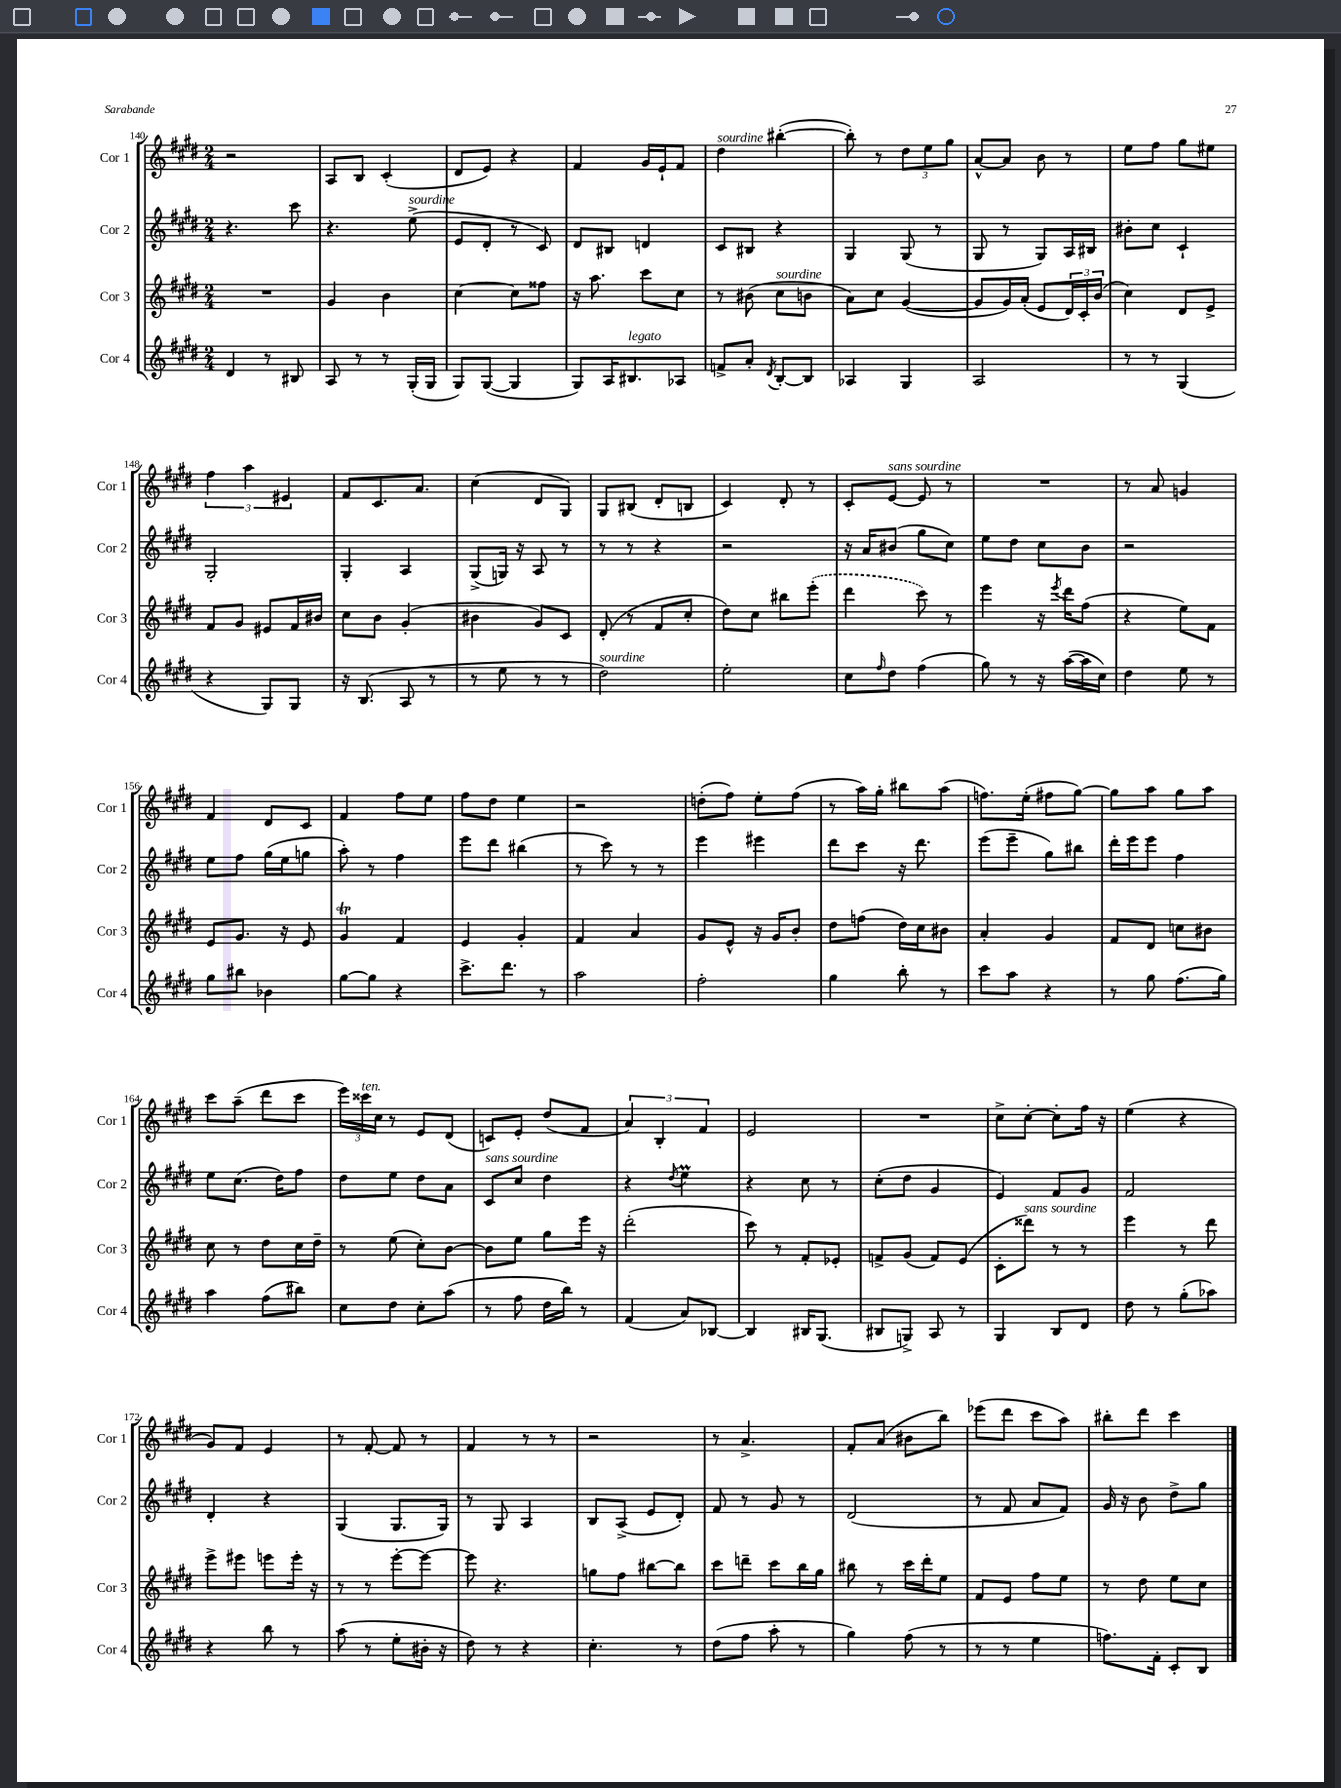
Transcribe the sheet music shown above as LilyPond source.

<<
\new StaffGroup <<
\new Staff = "s0" \with { instrumentName = "Cor 1" shortInstrumentName = "Cor 1" } {
    \clef treble \key e \major \numericTimeSignature \time 2/4
    r2 |
    a8 b8 cis'4-.( |
    dis'8 e'8) r4 |
    fis'4 gis'16 e'16-! fis'8 |
    dis''4^\markup { \italic "sourdine" } bis''4~-.( |
    bis''8-.) r8 \tuplet 3/2 { dis''8 e''8 gis''8 } |
    a'8~-^ a'8 b'8 r8 |
    e''8 fis''8 gis''8 eis''8 |
    \tuplet 3/2 { fis''4 a''4 eis'4 } |
    fis'8 cis'8. a'8. |
    cis''4( dis'8 gis8) |
    gis8 bis8( dis'8-. b8 |
    cis'4) dis'8-. r8 |
    cis'8-. e'8~^\markup { \italic "sans sourdine" } e'8 r8 |
    R2 |
    r8 a'8 g'4 |
    fis'4 dis'8 cis'8 |
    fis'4 fis''8 e''8 |
    fis''8 dis''8 e''4 |
    r2 |
    d''8-.( fis''8) e''8-. fis''8( |
    r8 a''16) gis''16-. bis''8 a''8( |
    f''8.) e''16-.( fis''8 gis''8~) |
    gis''8 a''8 gis''8 a''8 |
    cis'''8 a''8--( dis'''8 cis'''8 |
    \tuplet 3/2 { e'''16) cisis'''16^\markup { \italic "ten." } cis''16 } r8 e'8 dis'8( |
    c'8) e'8-. dis''8( fis'8 |
    \tuplet 3/2 { a'4) b4-. fis'4 } |
    e'2 |
    R2 |
    cis''8-> cis''8~-. cis''8-. fis''16 r16 |
    e''4( r4 |
    gis'8) fis'8 e'4 |
    r8 fis'8~-. fis'8 r8 |
    fis'4 r8 r8 |
    r2 |
    r8 a'4.-> |
    fis'8-. a'8( bis'8 b''8) |
    ees'''8( dis'''8 cis'''8 a''8) |
    bis''8-. dis'''8 cis'''4 \bar "|." |
}
\new Staff = "s1" \with { instrumentName = "Cor 2" shortInstrumentName = "Cor 2" } {
    \clef treble \key e \major \numericTimeSignature \time 2/4
    r4. cis'''8 |
    r4. e''8->^\markup { \italic "sourdine" }( |
    e'8 dis'8-. r8 cis'8) |
    dis'8 bis8 d'4 |
    cis'8 bis8 r4 |
    gis4 gis8( r8 |
    gis8 r8 gis8) a16 bis16 |
    bis'8-. cis''8 cis'4-! |
    gis2-. |
    gis4-. a4 |
    gis8->( g16) r16 a8 r8 |
    r8 r8 r4 |
    r2 |
    r16 a'16 bis'8( gis''8 cis''8) |
    e''8 dis''8 cis''8 b'8 |
    r2 |
    e''8 fis''8 gis''16( e''16 g''8 |
    a''8-.) r8 fis''4 |
    e'''8 dis'''8 bis''4( |
    r8 cis'''8) r8 r8 |
    e'''4 eis'''4 |
    dis'''8 cis'''8 r16 dis'''8. |
    e'''8( e'''8-- gis''8) bis''8 |
    dis'''16-. e'''16 e'''8 fis''4 |
    e''8 cis''8.( dis''16) fis''8 |
    dis''8 e''8 dis''8 a'8 |
    cis'8^\markup { \italic "sans sourdine" } cis''8 dis''4 |
    r4 \acciaccatura { dis''8 } e''4\prall |
    r4 cis''8 r8 |
    cis''8-.( dis''8 gis'4 |
    e'4) fis'8 gis'8 |
    fis'2 |
    dis'4-. r4 |
    gis4( gis8. gis16) |
    r8 gis8 a4 |
    b8 a8->( e'8 dis'8-.) |
    fis'8 r8 gis'8 r8 |
    dis'2( |
    r8 fis'8 a'8 fis'8) |
    gis'16 r16 b'8 dis''8-> gis''8 \bar "|." |
}
\new Staff = "s2" \with { instrumentName = "Cor 3" shortInstrumentName = "Cor 3" } {
    \clef treble \key e \major \numericTimeSignature \time 2/4
    R2 |
    gis'4 b'4 |
    cis''4~ cis''8 fisis''8 |
    r16 a''8. cis'''8 cis''8 |
    r8 bis'8( cis''8^\markup { \italic "sourdine" } b'8 |
    a'8) cis''8 gis'4~( |
    gis'8 gis'16) a'16-.( e'8 \tuplet 3/2 { dis'16) cis'16-. b'16( } |
    cis''4) dis'8 e'8-> |
    fis'8 gis'8 eis'8 fis'16 bis'16 |
    cis''8 b'8 gis'4-.( |
    bis'4 gis'8) cis'8 |
    dis'8-.( r8 fis'8 cis''8-. |
    dis''8) cis''8 bis''8 \once \slurDashed e'''8-.( |
    dis'''4 cis'''8) r8 |
    e'''4 r16 \acciaccatura { e'''8 } dis'''16 fis''8( |
    r4 e''8) fis'8 |
    e'8 gis'8. r16 e'8 |
    gis'4\trill fis'4 |
    e'4 gis'4-. |
    fis'4 a'4 |
    gis'8 e'8-^ r16 gis'16 b'8-. |
    dis''8 f''8( dis''16) cis''16 bis'8 |
    a'4-. gis'4 |
    fis'8 dis'8 c''8 bis'8 |
    cis''8 r8 dis''8 cis''16 dis''16-- |
    r8 e''8( cis''8-.) b'8~ |
    b'8 e''8 gis''8 e'''16 r16 |
    dis'''2-.( |
    cis'''8) r8 fis'8-. ees'8-. |
    f'8-> gis'8( f'8) e'8( |
    cis'8-. disis'''8^\markup { \italic "sans sourdine" }) r8 r8 |
    e'''4 r8 dis'''8 |
    e'''8-> eis'''8 e'''8 e'''16-. r16 |
    r8 r8 e'''8~-. e'''8~ |
    e'''8 r4. |
    g''8 fis''8 bis''8~ bis''8 |
    cis'''8 d'''8-- cis'''8 b''16 gis''16 |
    bis''8 r8 cis'''16 dis'''16-. e''8 |
    fis'8 e'8 fis''8 e''8 |
    r8 dis''8 e''8 cis''8 \bar "|." |
}
\new Staff = "s3" \with { instrumentName = "Cor 4" shortInstrumentName = "Cor 4" } {
    \clef treble \key e \major \numericTimeSignature \time 2/4
    dis'4 r8 bis8 |
    a8 r8 r8 gis16-.( gis16 |
    gis8) gis8~( gis4 |
    gis8) a16 bis8.^\markup { \italic "legato" } aes8 |
    f'8-> a'8-. \acciaccatura { dis'8 } b8~-. b8 |
    aes4 gis4 |
    a2 |
    r8 r8 gis4( |
    r4 gis8) gis8 |
    r16 b8.( a8 r8 |
    r8 e''8 r8 r8 |
    dis''2^\markup { \italic "sourdine" }) |
    e''2-. |
    cis''8 \grace { fis''16 } dis''8 fis''4( |
    gis''8) r8 r16 a''16~( a''16 cis''16) |
    dis''4 e''8 r8 |
    gis''8 bis''8 bes'4 |
    gis''8~ gis''8 r4 |
    cis'''8.-> dis'''8. r8 |
    a''2 |
    fis''2-. |
    gis''4 b''8-. r8 |
    cis'''8 a''8 r4 |
    r8 gis''8 fis''8.( gis''16) |
    a''4 fis''8( bis''8) |
    cis''8 dis''8 cis''8-. a''8( |
    r8 fis''8 dis''16 b''16) r8 |
    fis'4( a'8) bes8~ |
    bes4 bis16 gis8.( |
    bis8 g8->) a8 r8 |
    gis4 b8 dis'8 |
    dis''8 r8 gis''8-.( aes''8) |
    r4 b''8 r8 |
    a''8( r8 e''8-. bis'16-. r16 |
    dis''8) r8 r4 |
    cis''4.-. r8 |
    dis''8( fis''8 a''8-. r8 |
    gis''4) fis''8( r8 |
    r8 r8 e''4 |
    f''8.) fis'16-. cis'8-. b8 \bar "|." |
}
>>
>>
\layout { \context { \Score currentBarNumber = #140 } }
